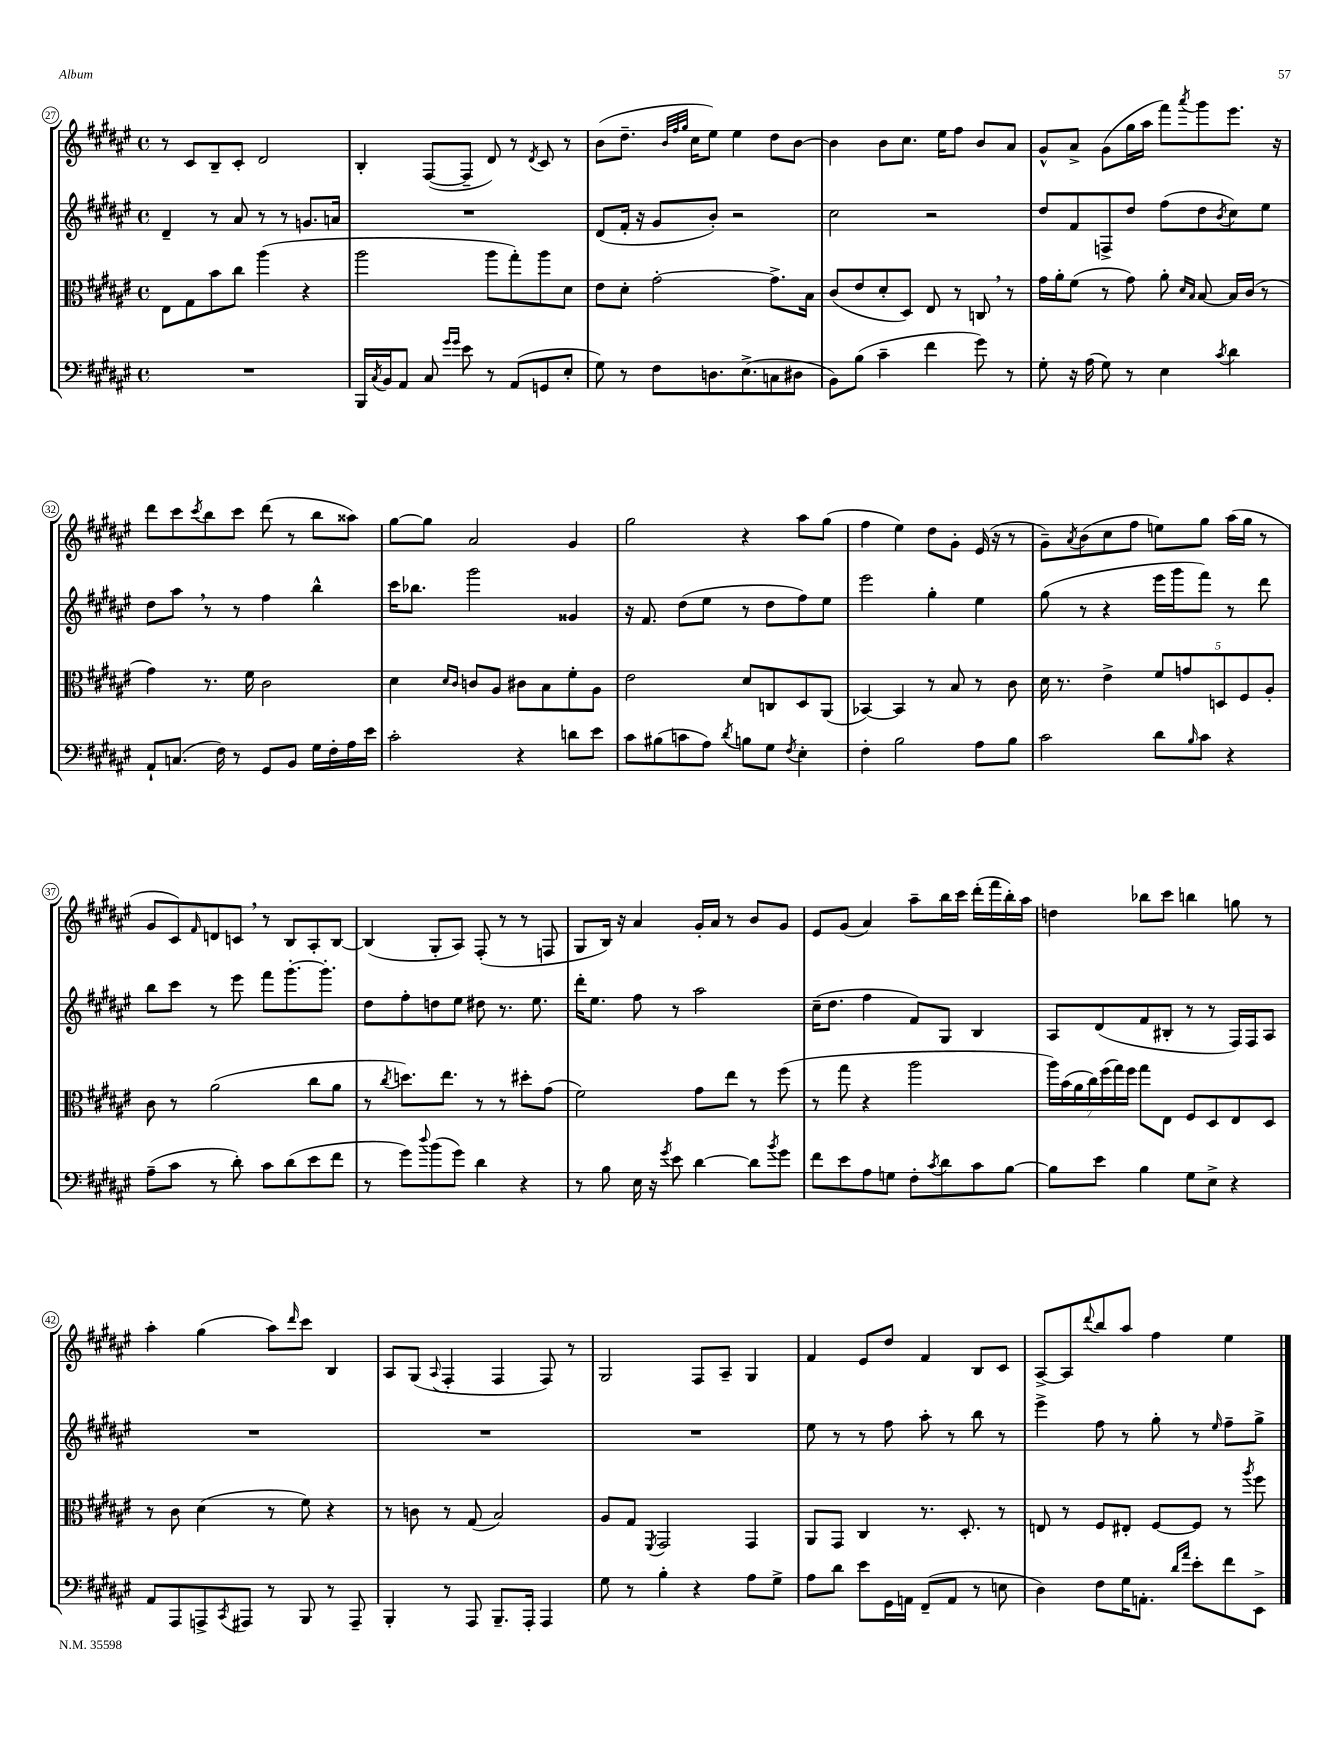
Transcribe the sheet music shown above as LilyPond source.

<<
\new StaffGroup <<
\new Staff = "s0" {
    \clef treble \key fis \major \defaultTimeSignature \time 4/4
    r8 cis'8 b8-- cis'8-. dis'2 |
    b4-. fis8~( fis8-- dis'8) r8 \acciaccatura { dis'8 } cis'8 r8 |
    b'8( dis''8.-- \grace { b'32 fis''32 gis''32 } cis''16 eis''8) eis''4 dis''8 b'8~ |
    b'4 b'8 cis''8. eis''16 fis''8 b'8 ais'8 |
    gis'8-^ ais'8-> gis'8( gis''16 ais''16 fis'''8) \acciaccatura { ais'''8 } gis'''8 eis'''8. r16 |
    dis'''8 cis'''8 \acciaccatura { cis'''8 } b''8 cis'''8 dis'''8( r8 b''8 aisis''8) |
    gis''8~ gis''8 ais'2 gis'4 |
    gis''2 r4 ais''8 gis''8( |
    fis''4 eis''4) dis''8 gis'8-. eis'16( r16 r8 |
    gis'8--) \acciaccatura { ais'8 } b'8( cis''8 fis''8 e''8) gis''8 ais''16( gis''16 r8 |
    gis'8 cis'8) \grace { fis'16 } d'8 c'8 \breathe r8 b8 ais8-. b8~ |
    b4( gis8-. ais8) fis8-.( r8 r8 f8 |
    gis8 b16) r16 ais'4 gis'16-. ais'16 r8 b'8 gis'8 |
    eis'8 gis'8( ais'4) ais''8-- b''16 cis'''16 dis'''16-.( fis'''16 b''16-.) ais''16 |
    d''4 bes''8 cis'''8 b''4 g''8 r8 |
    ais''4-. gis''4( ais''8) \grace { dis'''16 } cis'''8 b4 |
    ais8 gis8( \appoggiatura { ais8 } fis4-. fis4 fis8) r8 |
    gis2 fis8 ais8-- gis4 |
    fis'4 eis'8 dis''8 fis'4 b8 cis'8 |
    ais8~-> ais8 \appoggiatura { dis'''8 } b''8 ais''8 fis''4 eis''4 \bar "|." |
}
\new Staff = "s1" {
    \clef treble \key fis \major \defaultTimeSignature \time 4/4
    dis'4-- r8 ais'8 r8 r8 g'8. a'16 |
    R1 |
    dis'8( fis'16-. r16 gis'8 b'8-.) r2 |
    cis''2 r2 |
    dis''8 fis'8 f8-> dis''8 fis''8( dis''8 \acciaccatura { b'8 } cis''8) eis''8 |
    dis''8 ais''8 \breathe r8 r8 fis''4 b''4-^ |
    cis'''16 bes''8. gis'''2 gisis'4 |
    r16 fis'8. dis''8( eis''8 r8 dis''8 fis''8) eis''8 |
    eis'''2 gis''4-. eis''4 |
    gis''8( r8 r4 eis'''16 gis'''16 fis'''8) r8 dis'''8 |
    b''8 cis'''8 r8 eis'''8 fis'''8 gis'''8.~-. gis'''8.-. |
    dis''8 fis''8-. d''8 eis''8 dis''8 r8. eis''8. |
    dis'''16-. eis''8. fis''8 r8 ais''2 |
    cis''16--( dis''8. fis''4 fis'8) gis8 b4 |
    ais8 dis'8( fis'8 bis8-. r8 r8 fis16) fis16 ais8 |
    R1 |
    R1 |
    R1 |
    eis''8 r8 r8 fis''8 ais''8-. r8 b''8 r8 |
    eis'''4-> fis''8 r8 gis''8-. r8 \grace { eis''16 } fis''8-- gis''8-> \bar "|." |
}
\new Staff = "s2" {
    \clef alto \key fis \major \defaultTimeSignature \time 4/4
    eis8 gis8 b'8 cis''8 ais''4( r4 |
    ais''2 ais''8 gis''8-.) ais''8 dis'8 |
    eis'8 dis'8-. gis'2~-. gis'8.-> b16 |
    cis'8( eis'8 dis'8-. dis8) eis8 r8 c8 \breathe r8 |
    gis'16 ais'16-. fis'8( r8 gis'8) ais'8-. \grace { dis'16 b16 } b8~ b16 cis'16( r8 |
    gis'4) r8. fis'16 cis'2 |
    dis'4 \grace { dis'16 cis'16 } c'8 ais8 cis'8 b8 fis'8-. ais8 |
    eis'2 dis'8 c8 dis8 ais,8( |
    bes,4~) bes,4 r8 b8 r8 cis'8 |
    dis'16 r8. eis'4-> \tuplet 5/4 { fis'8 g'8 d8 fis8 ais8-. } |
    cis'8 r8 ais'2( cis''8 ais'8 |
    r8 \acciaccatura { cis''8 } d''8.) eis''8. r8 r8 dis''8-. gis'8( |
    fis'2) gis'8 eis''8 r8 fis''8( |
    r8 gis''8 r4 ais''2 |
    \tuplet 7/4 { ais''16) b'16( ais'16 cis''16) fis''16( gis''16) fis''16 } gis''8 eis8 fis8 dis8 eis8 dis8 |
    r8 cis'8 dis'4( r8 fis'8) r4 |
    r8 c'8 r8 gis8( b2) |
    ais8 gis8 \acciaccatura { fis,8 } gis,2 gis,4 |
    ais,8 gis,8 cis4 r8. dis8.-. r8 |
    e8 r8 fis8 eis8-. fis8~ fis8 r8 \acciaccatura { ais''8 } fis''8 \bar "|." |
}
\new Staff = "s3" {
    \clef bass \key fis \major \defaultTimeSignature \time 4/4
    R1 |
    b,,16 \acciaccatura { cis8 } b,16 ais,8 cis8 \grace { gis'16 gis'16 } eis'8 r8 ais,8( g,8 eis8-. |
    gis8) r8 fis8 d8. eis8.->( c8 dis8 |
    b,8) b8( cis'4-- fis'4 gis'8) r8 |
    gis8-. r16 ais16( gis8) r8 eis4 \acciaccatura { cis'8 } dis'4 |
    ais,8-! c8.( fis16) r8 gis,8 b,8 gis16 fis16-. ais16 eis'16 |
    cis'2-. r4 d'8 eis'8 |
    cis'8 bis8( c'8 ais8) \acciaccatura { dis'8 } b8 gis8 \acciaccatura { fis8 } eis4-. |
    fis4-. b2 ais8 b8 |
    cis'2 dis'8 \grace { b16 } cis'8 r4 |
    ais8--( cis'8 r8 dis'8-.) cis'8 dis'8( eis'8 fis'8 |
    r8 gis'8) \appoggiatura { dis''8 } b'8( gis'8) dis'4 r4 |
    r8 b8 eis16 r16 \acciaccatura { gis'8 } eis'8 dis'4~ dis'8 \acciaccatura { b'8 } gis'8 |
    fis'8 eis'8 ais8 g8 fis8-. \acciaccatura { cis'8 } dis'8 cis'8 b8~ |
    b8 eis'8 b4 gis8 eis8-> r4 |
    ais,8 ais,,8 a,,8-> \acciaccatura { cis,8 } ais,,8 r8 b,,8 r8 ais,,8-- |
    b,,4-. r8 ais,,8 b,,8.-- ais,,16-. ais,,4 |
    gis8 r8 b4-. r4 ais8 gis8-> |
    ais8 dis'8 eis'8 gis,16 a,16 fis,8--( a,8 r8 e8 |
    dis4) fis8 gis16 a,8.-. \grace { dis'16 ais'16 } eis'8-. fis'8 eis,8-> \bar "|." |
}
>>
>>
\layout { \context { \Score currentBarNumber = #27 \override BarNumber.stencil = #(make-stencil-circler 0.1 0.3 ly:text-interface::print) } }
